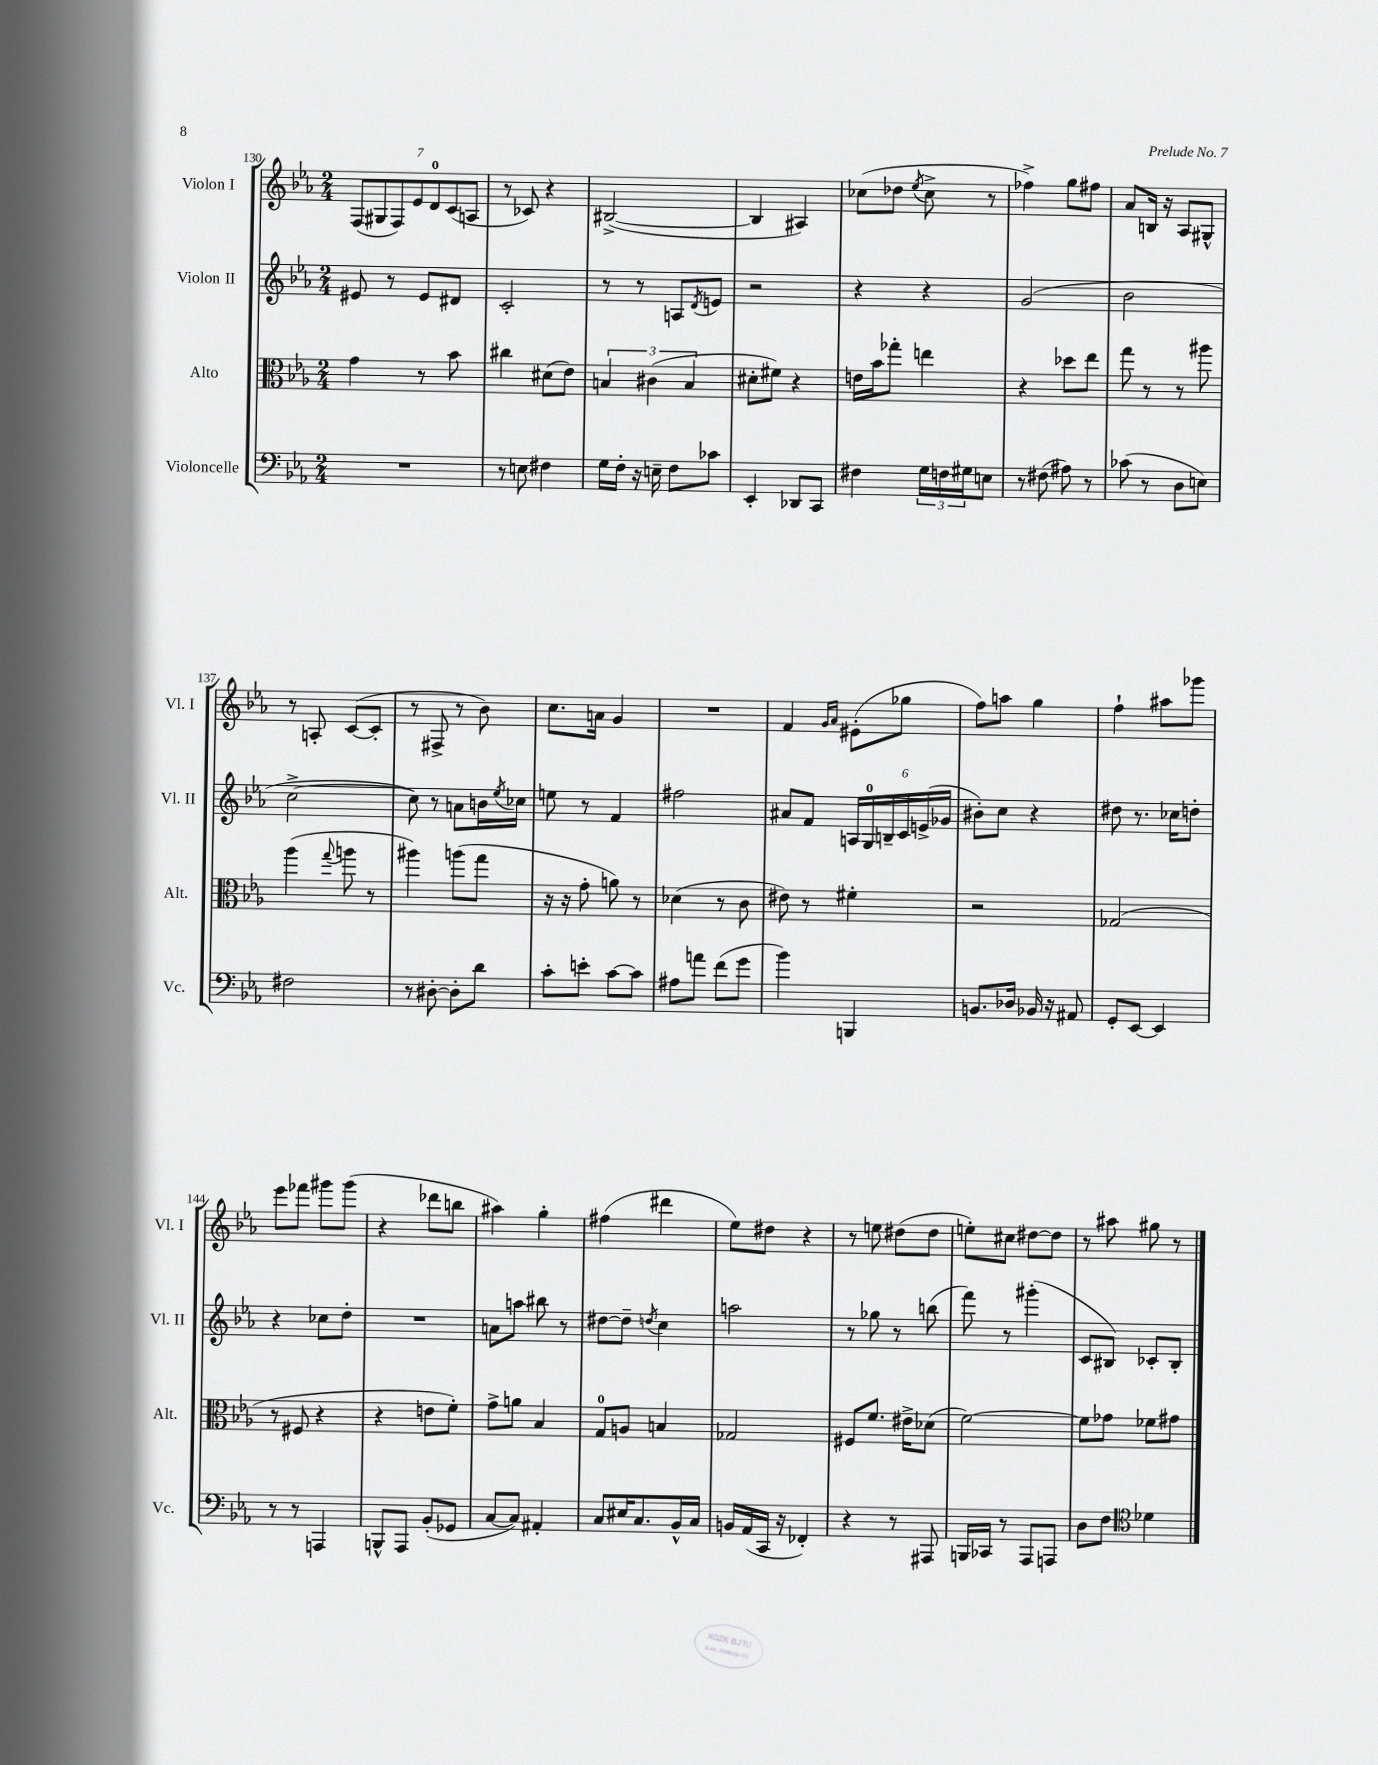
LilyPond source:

<<
\new StaffGroup <<
\new Staff = "s0" \with { instrumentName = "Violon I" shortInstrumentName = "Vl. I" } {
    \clef treble \key ees \major \numericTimeSignature \time 2/4
    \tuplet 7/4 { f8( gis8 f8) ees'8 d'8-0 c'8( a8 } |
    r8 ces'8) r4 |
    bis2~->( |
    bis4 ais4) |
    ces''8( des''8 \acciaccatura { ees''8 } ces''8-> r8 |
    fes''4->) g''8 fis''8 |
    aes'8 b16 r16 aes8 gis8-^ |
    r8 a8-. c'8~( c'8-. |
    r8 fis8-> r8 bes'8) |
    c''8. a'16 g'4 |
    R2 |
    f'4 \grace { g'16 aes'16 } eis'8-.( ges''8 |
    f''8) a''8 g''4 |
    f''4-! ais''8 ges'''8 |
    ees'''8 fes'''8 gis'''8 gis'''8( |
    r4 des'''8 b''8 |
    ais''4) g''4-. |
    fis''4( dis'''4 |
    ees''8) dis''8 r4 |
    r8 e''8 dis''8( dis''8 |
    e''8-.) cis''8 dis''8~ dis''8 |
    r8 ais''8 gis''8 r8 \bar "|." |
}
\new Staff = "s1" \with { instrumentName = "Violon II" shortInstrumentName = "Vl. II" } {
    \clef treble \key ees \major \numericTimeSignature \time 2/4
    eis'8 r8 eis'8 dis'8 |
    c'2-. |
    r8 r8 a8 \acciaccatura { d'8 } e'8 |
    r2 |
    r4 r4 |
    g'2( |
    bes'2 |
    c''2~-> |
    c''8) r8 a'8 b'16 \acciaccatura { ees''8 } ces''16 |
    e''8 r8 f'4 |
    fis''2 |
    ais'8 f'8 \tuplet 6/4 { a16 g16-0 b16-- c'16 e'16->( ges'16 } |
    bis'8-.) c''8 r4 |
    dis''8 r8. ces''16 d''8-. |
    r4 ces''8 d''8-. |
    R2 |
    a'8 a''8 bis''8 r8 |
    dis''8~ dis''8-- \acciaccatura { d''8 } c''4 |
    a''2 |
    r8 ges''8 r8 b''8( |
    f'''8) r8 gis'''4-.( |
    c'8 bis8) ces'8-. bis8-. \bar "|." |
}
\new Staff = "s2" \with { instrumentName = "Alto" shortInstrumentName = "Alt." } {
    \clef alto \key ees \major \numericTimeSignature \time 2/4
    g'4 r8 bes'8 |
    cis''4 dis'8( ees'8) |
    \tuplet 3/2 { b4 cis'4( b4 } |
    dis'8-. fis'8) r4 |
    e'16 bes'16 ges''8-. e''4 |
    r4 des''8 ees''8 |
    g''8 r8 r8 ais''8 |
    aes''4( \appoggiatura { g''8 } a''8 r8 |
    ais''4) a''8( g''8 |
    r16 r16 g'8-. a'8) r8 |
    des'4( r8 c'8 |
    eis'8) r8 fis'4-. |
    r2 |
    ges2( |
    r8 fis8 r4 |
    r4 e'8 f'8-.) |
    g'8-> a'8 bes4 |
    g8-0 a8 b4 |
    ges2 |
    fis8 f'8. eis'16-> des'8( |
    f'2~) |
    f'8 ges'8 fes'8 gis'8 \bar "|." |
}
\new Staff = "s3" \with { instrumentName = "Violoncelle" shortInstrumentName = "Vc." } {
    \clef bass \key ees \major \numericTimeSignature \time 2/4
    R2 |
    r8 e8 fis4 |
    g16 f16-. r16 e16-- f8 ces'8 |
    ees,4-. des,8 c,8 |
    fis4 \tuplet 3/2 { g16 f16 gis16 } e8 |
    r8 fis8( ais8) r8 |
    ces'8( r8 d8 e8) |
    fis2 |
    r8 dis8~-. dis8-. d'8 |
    c'8-. e'8-. c'8~ c'8 |
    ais8 a'8 f'8( g'8 |
    bes'4) b,,4 |
    b,8. des16 bes,16 r16 ais,8 |
    g,8-. ees,8~ ees,4 |
    r8 r8 a,,4 |
    b,,8-^ aes,,8 bes,8-.( ges,8 |
    c8~ c8) ais,4-. |
    c8 eis16 c8. bes,16-^ c16 |
    b,16 aes,16( c,16 r16 fes,4-.) |
    r4 r8 ais,,8 |
    b,,16 ces,16 r8 aes,,8 a,,8 |
    d8 f8 \clef tenor des'4 \bar "|." |
}
>>
>>
\layout { \context { \Score currentBarNumber = #130 } }
